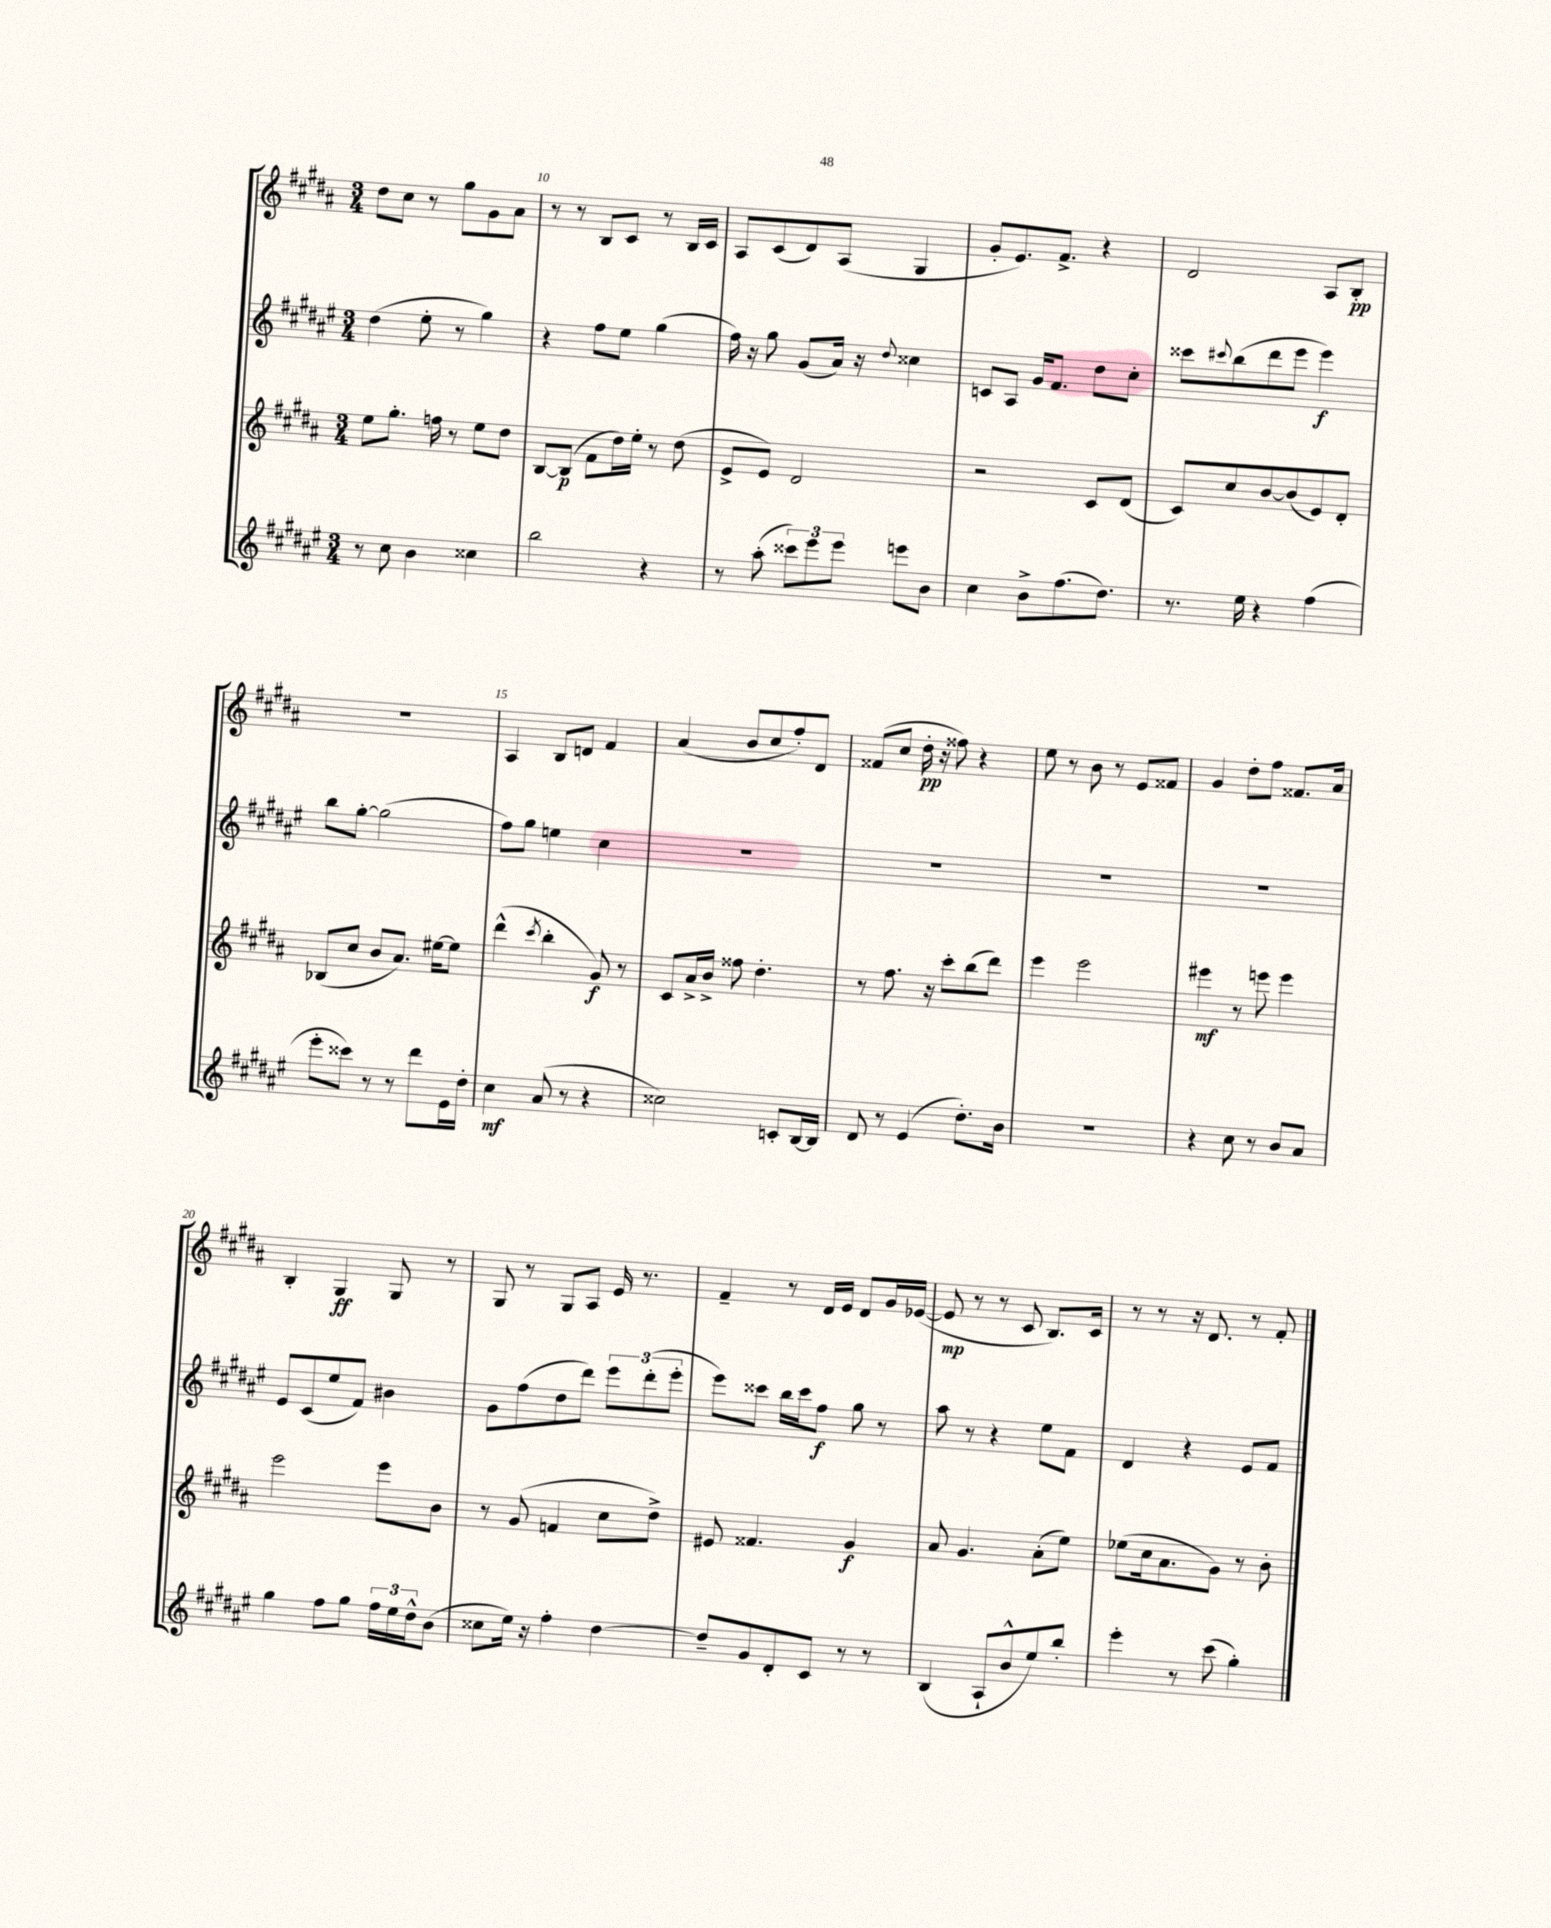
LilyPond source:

<<
\new StaffGroup <<
\new Staff = "s0" {
    \clef treble \key b \major \numericTimeSignature \time 3/4
    dis''8 cis''8 r8 gis''8 gis'8 ais'8 |
    r8 r8 b8 cis'8 r8 b16 cis'16 |
    ais8 cis'8( dis'8) ais8( gis4 |
    gis'8-. e'8.) fis'8.-> r4 |
    dis'2 ais8 b8-.\pp |
    R2. |
    ais4 b8 d'8 fis'4 |
    ais'4( b'8 cis''8 fis''8-.) dis'8 |
    fisis'8( cis''8 dis''16-.\pp r16 fisis''8) r4 |
    e''8 r8 b'8 r8 e'8 fisis'8 |
    gis'4 dis''8-. fis''8 fisis'8. ais'16 |
    b4-. gis4\ff gis8 r8 |
    gis8 r8 gis8 ais8 e'16 r8. |
    fis'4-- r8 dis'16 e'16 dis'8 gis'16 ees'16~( |
    ees'8\mp r8 r8 cis'8 b8.) cis'16 |
    r8 r8 r16 dis'8. r8 fis'8-. \bar "|." |
}
\new Staff = "s1" {
    \clef treble \key fis \major \numericTimeSignature \time 3/4
    dis''4( eis''8-. r8 gis''4) |
    r4 fis''8 eis''8 gis''4( |
    fis''16) r16 gis''8 gis'8( ais'16) r16 \appoggiatura { dis''8 } cisis''4 |
    c'8 ais8 gis'16 fis'8. dis''8 cis''8-. |
    cisis'''8 \appoggiatura { cis'''8 } b''8( dis'''8 eis'''8 eis'''4\f) |
    b''8 gis''8~-. gis''2( |
    fis''8) gis''8 e''4 cis''4 |
    R2. |
    R2. |
    R2. |
    R2. |
    eis'8 cis'8( eis''8 fis'8) bis'4 |
    gis'8 fis''8( dis''8 dis'''8) \tuplet 3/2 { eis'''8 dis'''8-.( eis'''8-. } |
    eis'''8) cisis'''8 b''16 cisis'''16 fis''8\f gis''8 r8 |
    ais''8 r8 r4 eis''8 fis'8 |
    dis'4 r4 eis'8 fis'8 \bar "|." |
}
\new Staff = "s2" {
    \clef treble \key b \major \numericTimeSignature \time 3/4
    e''8 gis''8.-. f''16 r8 e''8 dis''8 |
    b8~ b8\p( fis'8 dis''16) e''16-. r8 dis''8( |
    e'8-> e'8) dis'2 |
    r2 cis'8 dis'8( |
    cis'8) cis''8 b'8~ b'8( e'8) dis'8-. |
    bes8( cis''8 b'8 ais'8.) eis''16~ eis''8 |
    dis'''4-^( \acciaccatura { cis'''8 } b''4-. gis'8\f) r8 |
    cis'8 ais'16-> b'16-> fisis''8 dis''4.-. |
    r8 fis''8. r16 cis'''8-. b''8( dis'''8) |
    e'''4 e'''2 |
    eis'''4\mf r8 e'''8 e'''4 |
    e'''2 e'''8 b'8 |
    r8 gis'8( f'4 cis''8 dis''8->) |
    eis'8 fisis'4. gis'4\f |
    ais'8 gis'4. ais'8-.( e''8) |
    ees''8( cis''16 ais'8. gis'8) r8 b'8-. \bar "|." |
}
\new Staff = "s3" {
    \clef treble \key fis \major \numericTimeSignature \time 3/4
    r8 cis''8 b'4 cisis''4 |
    b''2 r4 |
    r8 ais''8-.( \tuplet 3/2 { cisis'''8) eis'''8 eis'''8 } e'''8 b'8 |
    cis''4 b'8-> fis''8.( dis''8.) |
    r8. eis''16 r4 fis''4( |
    eis'''8-. cisis'''8) r8 r8 dis'''8 eis'16 dis''16-. |
    cis''4\mf ais'8( r8 r4 |
    cisis''2) c'8-. b16~ b16 |
    dis'8 r8 eis'4( dis''8.-.) b'16 |
    R2. |
    r4 cis''8 r8 b'8 ais'8 |
    gis''4 fis''8 gis''8 \tuplet 3/2 { fis''16 eis''16 dis''16-^ } b'8( |
    cisis''8 eis''16) r16 fis''4-. dis''4~ |
    dis''8-- gis'8 dis'8-. cis'8 r8 r8 |
    b4( ais8-! b'8-^ eis''8) b''8-. |
    eis'''4-. r8 cis'''8( gis''4-.) \bar "|." |
}
>>
>>
\layout { \context { \Score currentBarNumber = #9 \override BarNumber.break-visibility = ##(#f #t #t) barNumberVisibility = #(every-nth-bar-number-visible 5) } }
